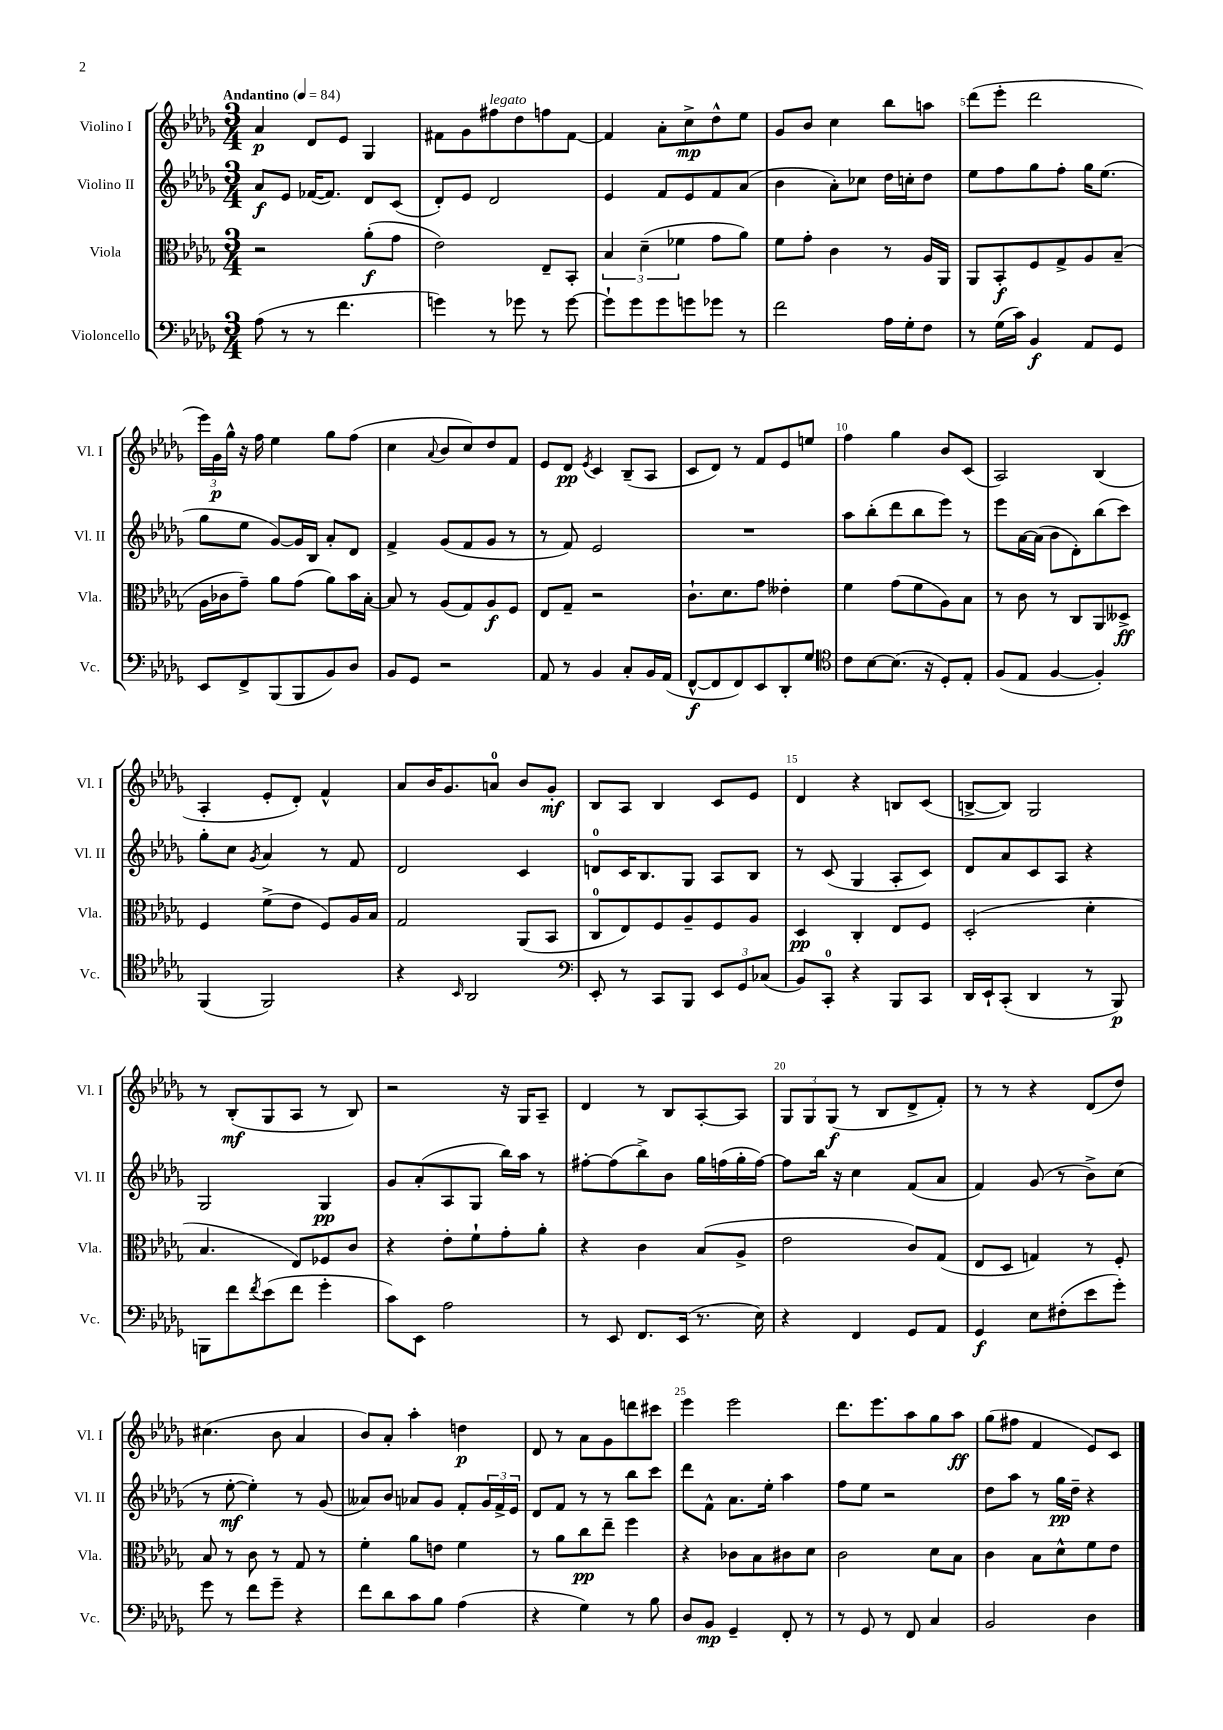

**kern	**dynam	**kern	**dynam	**kern	**dynam	**kern	**dynam
*part4	*part4	*part3	*part3	*part2	*part2	*part1	*part1
*staff4	*staff4	*staff3	*staff3	*staff2	*staff2	*staff1	*staff1
*I"Violoncello	*	*I"Viola	*	*I"Violino II	*	*I"Violino I	*
*I'Vc.	*	*I'Vla.	*	*I'Vl. II	*	*I'Vl. I	*
*clefF4	*	*clefC3	*	*clefG2	*	*clefG2	*
*k[b-e-a-d-g-]	*	*k[b-e-a-d-g-]	*	*k[b-e-a-d-g-]	*	*k[b-e-a-d-g-]	*
*M3/4	*	*M3/4	*	*M3/4	*	*M3/4	*
*MM84	*	*MM84	*	*MM84	*	*MM84	*
=1	=1	=1	=1	=1	=1	=1	=1
!	!	!	!	!	!	!LO:TX:a:B:t=Andantino	!
(8A-\	.	2r	.	8a-/L	f	4a-/	p
8r	.	.	.	8e-/J	.	.	.
8r	.	.	.	([16f-X/KL	.	8d-/L	.
.	.	.	.	8.f-/J])	.	.	.
4.f\	.	.	.	.	.	8e-/J	.
.	.	(8a-'\L	f	8d-/L	.	4G-/	.
.	.	8g-\J	.	(8c/J	.	.	.
=2	=2	=2	=2	=2	=2	=2	=2
4gn\)	.	2e-\)	.	8d-'/L)	.	8f#X\L	.
.	.	.	.	8e-/J	.	8g-\	.
!	!	!	!	!	!	!LO:TX:a:i:t=legato	!
8r	.	.	.	2d-/	.	8ff#X\	.
8g-X\	.	.	.	.	.	8dd-\	.
8r	.	8E-~/L	.	.	.	8ffn\	.
[8g-\	.	8BB-'/J	.	.	.	[8f#\J	.
=3	=3	=3	=3	=3	=3	=3	=3
8g-`\L]	.	6B-/	.	4e-/	.	4f#/]	.
8g-\	.	.	.	.	.	.	.
.	.	(6d-~\	.	.	.	.	.
8g-\	.	.	.	8f/L	.	8a-'\L	.
.	.	6f-X\	.	.	.	.	.
8gn\	.	.	.	8e-/	.	8cc^\	mp
8g-X\J	.	8g-\L	.	8f/	.	8dd-^^\	.
8r	.	8a-\J)	.	(8a-/J	.	8ee-\J	.
=4	=4	=4	=4	=4	=4	=4	=4
2f\	.	8f\L	.	4b-\	.	8g-/L	.
.	.	8g-'\J	.	.	.	8b-/J	.
.	.	4c\	.	8a-'\L)	.	4cc\	.
.	.	.	.	8cc-X\J	.	.	.
16A-\LL	.	8r	.	16dd-\LL	.	8bb-\L	.
16G-'\J	.	.	.	16ccn'\J	.	.	.
8F\J	.	16A-/LL	.	8dd-\J	.	8aan\J	.
.	.	16AA-/JJ	.	.	.	.	.
=5	=5	=5	=5	=5	=5	=5	=5
8r	.	8AA-/L	.	8ee-\L	.	(8ddd-\L	.
(16G-\LL	.	8BB-'/	f	8ff\	.	8eee-'\J	.
16c\JJ)	.	.	.	.	.	.	.
4BB-/	f	8F/	.	8gg-\	.	2ddd-\	.
.	.	8G-^/	.	8ff'\J	.	.	.
8AA-/L	.	8A-/	.	16gg-\KL	.	.	.
.	.	.	.	(8.ee-\J	.	.	.
8GG-/J	.	(8B-~/J	.	.	.	.	.
!!LO:LB:g=z
=6	=6	=6	=6	=6	=6	=6	=6
8EE-/L	.	16A-\LL	.	8gg-\L	.	24eee-\LL)	.
.	.	.	.	.	.	24g-\	p
.	.	16c-X\J	.	.	.	.	.
.	.	.	.	.	.	24gg-^^\JJ	.
8FF^/	.	8g-~\J)	.	8ee-\J	.	16r	.
.	.	.	.	.	.	16ff\	.
(8BBB-/	.	8a-\L	.	[8g-/L)	.	4ee-\	.
8BBB-/	.	(8g-\J	.	16g-/L]	.	.	.
.	.	.	.	16B-/JJ	.	.	.
8BB-/)	.	8a-\L)	.	8a-'/L	.	8gg-\L	.
8D-/J	.	16b-\L	.	8d-/J	.	(8ff\J	.
.	.	[16B-'\JJ	.	.	.	.	.
=7	=7	=7	=7	=7	=7	=7	=7
8BB-/L	.	8B-/]	.	4f^/	.	4cc\	.
8GG-/J	.	8r	.	.	.	.	.
.	.	.	.	.	.	8qqa-/	.
2r	.	(8A-/L	.	(8g-/L	.	8b-/L	.
.	.	8G-/)	.	8f/	.	8cc/)	.
.	.	8A-/	f	8g-/J	.	8dd-/	.
.	.	8F/J	.	8r	.	8f/J	.
=8	=8	=8	=8	=8	=8	=8	=8
8AA-/	.	8E-/L	.	8r	.	8e-/L	.
8r	.	8G-~/J	.	8f/)	.	8d-/J	pp
.	.	.	.	.	.	8qe-/	.
4BB-/	.	2r	.	2e-/	.	4c/	.
8C'/L	.	.	.	.	.	(8B-~/L	.
16BB-/L	.	.	.	.	.	8A-/J	.
(16AA-/JJ	.	.	.	.	.	.	.
=9	=9	=9	=9	=9	=9	=9	=9
[8FF^^/L	f	8.c`\L	.	2.r	.	8c/L	.
8FF/]	.	.	.	.	.	8d-/J)	.
.	.	8.d-\	.	.	.	.	.
8FF/)	.	.	.	.	.	8r	.
8EE-/	.	8g-\J	.	.	.	8f/L	.
8DD-'/	.	4e--X'\	.	.	.	8e-/	.
8G-/J	.	.	.	.	.	8een/J	.
=10	=10	=10	=10	=10	=10	=10	=10
*clefC4	*	*	*	*	*	*	*
8c\L	.	4f\	.	8aa-\L	.	4ff\	.
[8B-\	.	.	.	(8bb-'\	.	.	.
(8.B-\J]	.	(8g-\L	.	8ddd-\	.	4gg-\	.
.	.	8f\	.	8bb-\	.	.	.
16r	.	.	.	.	.	.	.
8D-'/L)	.	8A-\)	.	8eee-\J)	.	8b-/L	.
8E-'/J	.	8B-\J	.	8r	.	(8c/J	.
=11	=11	=11	=11	=11	=11	=11	=11
(8F/L	.	8r	.	8eee-\L	.	2A-/)	.
8E-/J	.	8c\	.	[16a-\L	.	.	.
.	.	.	.	(16a-\JJ]	.	.	.
[4F/	.	8r	.	8b-\L	.	.	.
.	.	8C/L	.	8d-'\)	.	.	.
4F'/])	.	8AA-/	.	(8bb-\	.	(4B-/	.
.	.	8D--X^/J	ff	8ccc\J)	.	.	.
!!LO:LB:g=z
=12	=12	=12	=12	=12	=12	=12	=12
(4FF/	.	4F/	.	8gg-'\L	.	4A-'/	.
.	.	.	.	8cc\J	.	.	.
.	.	.	.	8qg-/	.	.	.
2FF/)	.	(8f^\L	.	4a-/	.	8e-'/L	.
.	.	8e-\J	.	.	.	8d-'/J)	.
.	.	8F/L)	.	8r	.	4f^^/	.
.	.	16A-/L	.	8f/	.	.	.
.	.	16B-/JJ	.	.	.	.	.
=13	=13	=13	=13	=13	=13	=13	=13
4r	.	2G-/	.	2d-/	.	8a-/L	.
.	.	.	.	.	.	16b-/K	.
.	.	.	.	.	.	8.g-/	.
16qqBB-/	.	.	.	.	.	.	.
2AA-/	.	.	.	.	.	.	.
.	.	.	.	.	.	8an/J	.
.	.	(8AA-/L	.	4c/	.	8b-/L	.
.	.	8BB-/J	.	.	.	8g-'/J	mf
=14	=14	=14	=14	=14	=14	=14	=14
*clefF4	*	*	*	*	*	*	*
8EE-'/	.	8C/L	.	8dn/L	.	8B-/L	.
8r	.	8E-/)	.	16c/K	.	8A-/J	.
.	.	.	.	8.B-/	.	.	.
8CC/L	.	8F/	.	.	.	4B-/	.
8BBB-/J	.	8A-~/	.	8G-/J	.	.	.
12EE-/L	.	8F/	.	8A-/L	.	8c/L	.
12GG-/	.	.	.	.	.	.	.
.	.	8A-/J	.	8B-/J	.	8e-/J	.
(12C-X/J	.	.	.	.	.	.	.
=15	=15	=15	=15	=15	=15	=15	=15
8BB-/L)	.	4D-/	pp	8r	.	4d-/	.
8CC'/J	.	.	.	(8c/	.	.	.
4r	.	4C'/	.	4G-/	.	4r	.
8BBB-/L	.	8E-/L	.	8A-'/L	.	8Bn/L	.
8CC/J	.	8F/J	.	8c/J)	.	(8c/J	.
=16	=16	=16	=16	=16	=16	=16	=16
16DD-/LL	.	(2D-'/	.	8d-/L	.	[8Bn^/L	.
16EE-`/J	.	.	.	.	.	.	.
(8CC'/J	.	.	.	8a-/	.	8B/J])	.
4DD-/	.	.	.	8c/	.	2G-/	.
.	.	.	.	8A-/J	.	.	.
8r	.	4d-'\	.	4r	.	.	.
8BBB-/)	p	.	.	.	.	.	.
!!LO:LB:g=z
=17	=17	=17	=17	=17	=17	=17	=17
8BBBn\L	.	4.B-/	.	2G-/	.	8r	.
8f\	.	.	.	.	.	(8B-'/L	mf
8qf/	.	.	.	.	.	.	.
(8e-\	.	.	.	.	.	8G-/	.
8f\J	.	8E-/L)	.	.	.	8A-/J	.
4g-'\	.	8F-X/	.	4G-/	pp	8r	.
.	.	8c/J	.	.	.	8B-/)	.
=18	=18	=18	=18	=18	=18	=18	=18
8c\L)	.	4r	.	8g-/L	.	2r	.
8EE-\J	.	.	.	(8a-'/	.	.	.
2A-\	.	8e-'\L	.	8A-/	.	.	.
.	.	8f`\	.	8G-/J	.	.	.
.	.	8g-'\	.	16bb-\LL)	.	16r	.
.	.	.	.	16aa-\JJ	.	16G-/KL	.
.	.	8a-'\J	.	8r	.	8A-~/J	.
=19	=19	=19	=19	=19	=19	=19	=19
8r	.	4r	.	[8ff#X'\L	.	4d-/	.
8EE-/	.	.	.	(8ff#\]	.	.	.
8.FF/L	.	4c\	.	8bb-^\)	.	8r	.
.	.	.	.	8b-\J	.	8B-/L	.
(16EE-/Jk	.	.	.	.	.	.	.
8.r	.	(8B-/L	.	16gg-\LL	.	[8A-'/	.
.	.	.	.	(16ffn\	.	.	.
.	.	8A-^/J	.	16gg-'\	.	8A-/J]	.
16E-\)	.	.	.	[16ff\JJ)	.	.	.
=20	=20	=20	=20	=20	=20	=20	=20
4r	.	2e-\	.	8ff\L]	.	12G-/L	.
.	.	.	.	.	.	12G-/	.
.	.	.	.	16bb-\Jk	.	.	.
.	.	.	.	.	.	(12G-/J	f
.	.	.	.	16r	.	.	.
4FF/	.	.	.	4cc\	.	8r	.
.	.	.	.	.	.	8B-/L	.
8GG-/L	.	8c/L)	.	(8f/L	.	8d-^/	.
8AA-/J	.	(8G-/J	.	8a-/J	.	8f'/J)	.
=21	=21	=21	=21	=21	=21	=21	=21
4GG-/	f	8E-/L	.	4f/)	.	8r	.
.	.	8D-/J	.	.	.	8r	.
8E-\L	.	4Gn/)	.	(8g-/	.	4r	.
(8F#X'\	.	.	.	8r	.	.	.
8e-\	.	8r	.	8b-^\L)	.	(8d-/L	.
8g-'\J)	.	8F'/	.	(8cc\J	.	8dd-/J)	.
!!LO:LB:g=z
=22	=22	=22	=22	=22	=22	=22	=22
8g-\	.	8B-/	.	8r	.	(4.cc#X\	.
8r	.	8r	.	[8ee-'\	mf	.	.
8f\L	.	8c\	.	4ee-'\])	.	.	.
8g-~\J	.	8r	.	.	.	8b-\	.
4r	.	8G-/	.	8r	.	4a-/	.
.	.	8r	.	(8g-/	.	.	.
=23	=23	=23	=23	=23	=23	=23	=23
8f\L	.	4f'\	.	8a--X/L)	.	8b-/L)	.
8d-\	.	.	.	8b-/J	.	8a-'/J	.
8c\	.	8a-\L	.	8a-X/L	.	4aa-'\	.
8B-\J	.	8en\J	.	8g-/J	.	.	.
(4A-\	.	4f\	.	8f'/L	.	4ddn\	p
.	.	.	.	24g-/L	.	.	.
.	.	.	.	24f^/	.	.	.
.	.	.	.	24e-/JJ	.	.	.
=24	=24	=24	=24	=24	=24	=24	=24
4r	.	8r	.	8d-/L	.	8d-/	.
.	.	8a-\L	.	8f/J	.	8r	.
4G-\)	.	8cc\	pp	8r	.	8a-\L	.
.	.	8ee-~\J	.	8r	.	8g-\	.
8r	.	4ff\	.	8bb-\L	.	8dddn\	.
8B-\	.	.	.	8ccc\J	.	8ccc#X\J	.
=25	=25	=25	=25	=25	=25	=25	=25
8D-/L	.	4r	.	8ddd-\L	.	4eee-\	.
8BB-/J	mp	.	.	8f^^\J	.	.	.
4GG-~/	.	8c-X\L	.	8.a-\L	.	2eee-\	.
.	.	8B-\	.	.	.	.	.
.	.	.	.	16ee-'\Jk	.	.	.
8FF'/	.	8c#X\	.	4aa-\	.	.	.
8r	.	8d-\J	.	.	.	.	.
=26	=26	=26	=26	=26	=26	=26	=26
8r	.	2c\	.	8ff\L	.	8.ddd-\L	.
8GG-/	.	.	.	8ee-\J	.	.	.
.	.	.	.	.	.	8.eee-\	.
8r	.	.	.	2r	.	.	.
8FF/	.	.	.	.	.	8aa-\	.
4C/	.	8d-\L	.	.	.	8gg-\	.
.	.	8B-\J	.	.	.	8aa-\J	ff
=27	=27	=27	=27	=27	=27	=27	=27
2BB-/	.	4c\	.	8dd-\L	.	(8gg-\L	.
.	.	.	.	8aa-\J	.	8ff#X\J	.
.	.	8B-\L	.	8r	.	4f/	.
.	.	8d-^^\	.	16gg-\LL	pp	.	.
.	.	.	.	16dd-~\JJ	.	.	.
4D-\	.	8f\	.	4r	.	8e-/L)	.
.	.	8e-\J	.	.	.	8c/J	.
==	==	==	==	==	==	==	==
*-	*-	*-	*-	*-	*-	*-	*-
